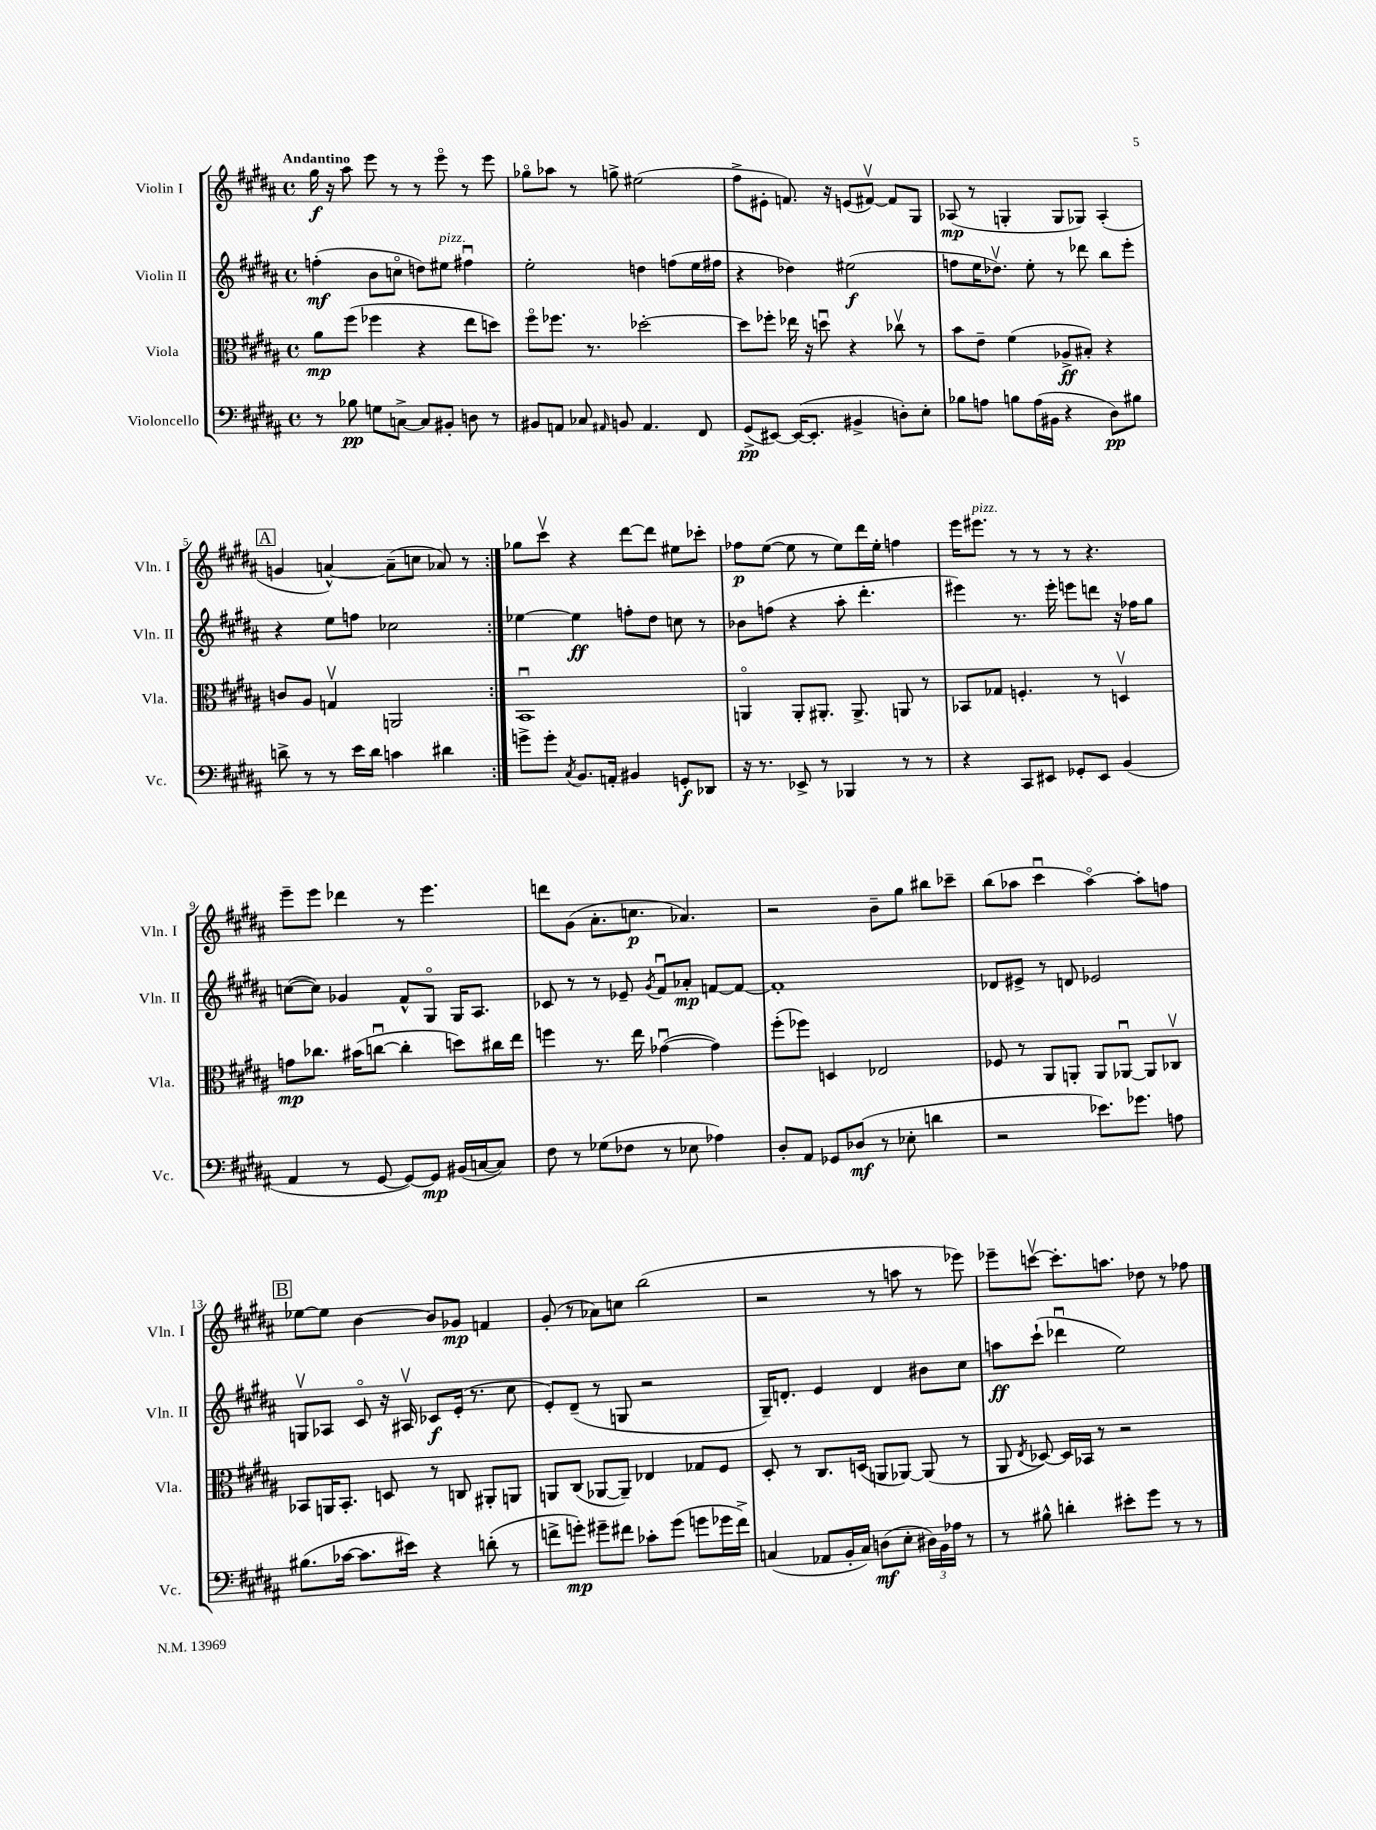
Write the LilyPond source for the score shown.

<<
\new StaffGroup <<
\new Staff = "s0" \with { instrumentName = "Violin I" shortInstrumentName = "Vln. I" } {
    \clef treble \key b \major \defaultTimeSignature \time 4/4 \tempo "Andantino"
    \autoBeamOff \repeat volta 2 { gis''16\f r16 ais''8 e'''8 r8 r8 e'''8\flageolet r8 e'''8 |
    ges''8[\flageolet aes''8] r8 g''8-> eis''2( |
    fis''8[-> eis'8]-. f'8.) r16 e'8[( fis'8]~\upbow) fis'8[ gis8] |
    aes8\mp( r8 g4-. g8[ ges8]) aes4-.( |
    \mark \markup { \box "A" } g'4 a'4~-^) a'8[--( c''8] aes'8) r8 | }
    ges''8[ cis'''8]\upbow r4 dis'''8[~ dis'''8] eis''8[ ces'''8]-. |
    fes''8[\p e''8]~( e''8 r8 e''8[) dis'''16 e''16]-. f''4 |
    e'''16[ eis'''8.]^\markup { \italic "pizz." } r8 r8 r8 r4. |
    e'''8[-- e'''8] des'''4 r8 e'''4. |
    d'''8[ gis'8]( ais'8.[-. c''8.]\p aes'4.) |
    r2 b'8[-- gis''8] bis''8[ ces'''8]-- |
    b''8[( aes''8] cis'''4\downbow aes''4~\flageolet) aes''8[-. f''8] |
    \mark \markup { \box "B" } ees''8[~ ees''8] b'4~ b'8[ ges'8]\mp f'4 |
    gis'8-.( r8 aes'8[) c''8] b''2( |
    r2 r8 a''8 r8 ees'''8) |
    ees'''8[-- c'''8]~\upbow c'''8.[-. a''8.] des''8 r8 fes''8 \bar "|." |
}
\new Staff = "s1" \with { instrumentName = "Violin II" shortInstrumentName = "Vln. II" } {
    \clef treble \key b \major \defaultTimeSignature \time 4/4
    \autoBeamOff \repeat volta 2 { f''4-.\mf( b'8[ c''8]\flageolet d''8[) eis''8]^\markup { \italic "pizz." } fis''4\downbow |
    e''2-. d''4 f''8[( e''16 fis''16] |
    r4 des''4) eis''2\f( |
    f''8[ e''16 des''8.]\upbow) e''8-. r8 des'''8 b''8[ e'''8]-. |
    \mark \markup { \box "A" } r4 e''8[ f''8] ces''2 | }
    ees''4~ ees''4\ff f''8[-. dis''8] c''8 r8 |
    bes'8[ f''8]( r4 ais''8-. dis'''4.-. |
    eis'''4) r8. eis'''16-. e'''8[ d'''8] r16 fes''16[ gis''8] |
    c''8[~( c''8]) ges'4 fis'8[-^ gis8]\flageolet gis16[ ais8.] |
    ces'8 r8 r8 ees'8-- \acciaccatura { gis'8 } fis'8[\downbow aes'8]-.\mp f'8[~ f'8]~ |
    f'1-. |
    des'8[ eis'8]-> r8 d'8 ees'2 |
    \mark \markup { \box "B" } g8[\upbow aes8] cis'8\flageolet r16 ais16\upbow ces'8[\f e'16]-.( r8. cis''8 |
    e'8[-.) dis'8]--( r8 g8 r2 |
    gis16[--) d'8.]-. e'4 d'4 bis'8[ cis''8] |
    a''8[\ff cis'''8]-!( des'''4\downbow e''2) \bar "|." |
}
\new Staff = "s2" \with { instrumentName = "Viola" shortInstrumentName = "Vla." } {
    \clef alto \key b \major \defaultTimeSignature \time 4/4
    \autoBeamOff \repeat volta 2 { ais'8[\mp fis''8]( fes''4 r4 e''8[ d''8]) |
    fis''8[\flageolet fes''8.] r8. des''2~-. |
    des''8[ fes''8]-. ees''16 r16 d''8\downbow r4 ces''8\upbow r8 |
    b'8[ e'8]-- fis'4( aes8[->\ff bis8]-.) r4 |
    \mark \markup { \box "A" } c'8[ ais8] g4\upbow a,2 | }
    b,1\downbow |
    a,4\flageolet a,8[-. ais,8.]-. ais,8.-> a,8 r8 |
    bes,8[ ges8] f4.-. r8 d4\upbow |
    g'8[\mp ces''8.] bis'16[( c''8]~\downbow c''4-. d''8[) cis''16 e''16] |
    f''4 r8. e''16 ges'4~\downbow( ges'4) |
    fis''8[-.( fes''8]) d4 ees2 |
    fes8 r8 ais,8[ a,8]-. a,8[ aes,8]~\downbow aes,8[ ces8]\upbow |
    \mark \markup { \box "B" } bes,8[ a,16 bes,8.]-. d8 r8 c8 ais,8[-. a,8] |
    a,8[ cis8]( aes,8[~ aes,8]--) ees4 ges8[ fis8] |
    dis8-. r8 cis8.[ d16]( a,8[ aes,8]~) aes,8( r8 |
    ais,8 \acciaccatura { e8 } des8~) des16[ bes,16] r8 r2 \bar "|." |
}
\new Staff = "s3" \with { instrumentName = "Violoncello" shortInstrumentName = "Vc." } {
    \clef bass \key b \major \defaultTimeSignature \time 4/4
    \autoBeamOff \repeat volta 2 { r8 bes8\pp g8[ c8]~-> c8[ bis,8]-. d8 r8 |
    bis,8[ a,8] ces8 \grace { ais,16 } b,8 ais,4. fis,8 |
    gis,8[->\pp( eis,8]~) eis,16[~( eis,8.]-. bis,4-> d8[-.) e8]-. |
    bes8[ a8] b8[ a16( bis,16] r4 dis8[\pp) bis8] |
    \mark \markup { \box "A" } d'8-> r8 r8 e'16[ d'16] c'4 dis'4 | }
    g'8[-> g'8]-. \acciaccatura { cis8 } b,8.[ a,16]-. bis,4 g,8[-.\f des,8] |
    r16 r8. ees,8-> r8 bes,,4 r8 r8 |
    r4 cis,8[ eis,8] ges,8[-. eis,8] b,4( |
    ais,4 r8 gis,8~ gis,8[~) gis,8]\mp bis,16[( c16~ c8]) |
    fis8 r8 ges8[( fes8] r8 ees8 aes4) |
    dis8[-. ais,8] ges,8[ des8]\mf( r8 ees8-. d'4 |
    r2 ees'8.[) ges'8.] a8 |
    \mark \markup { \box "B" } bis8.[( ces'16]~ ces'8.[ eis'16]) r4 d'8-.( r8 |
    f'8[-> g'8]-.\mp) gis'8[-- fis'8] ces'8[-. gis'8]( g'8[ ges'16 fis'16]->) |
    c4( aes,8[ b,16-. c16]) d8[\mf( e8]-. \tuplet 3/2 { dis16[) b,16 aes16] } r8 |
    r8 bis8-^ d'4-. eis'8[-. gis'8] r8 r8 \bar "|." |
}
>>
>>
